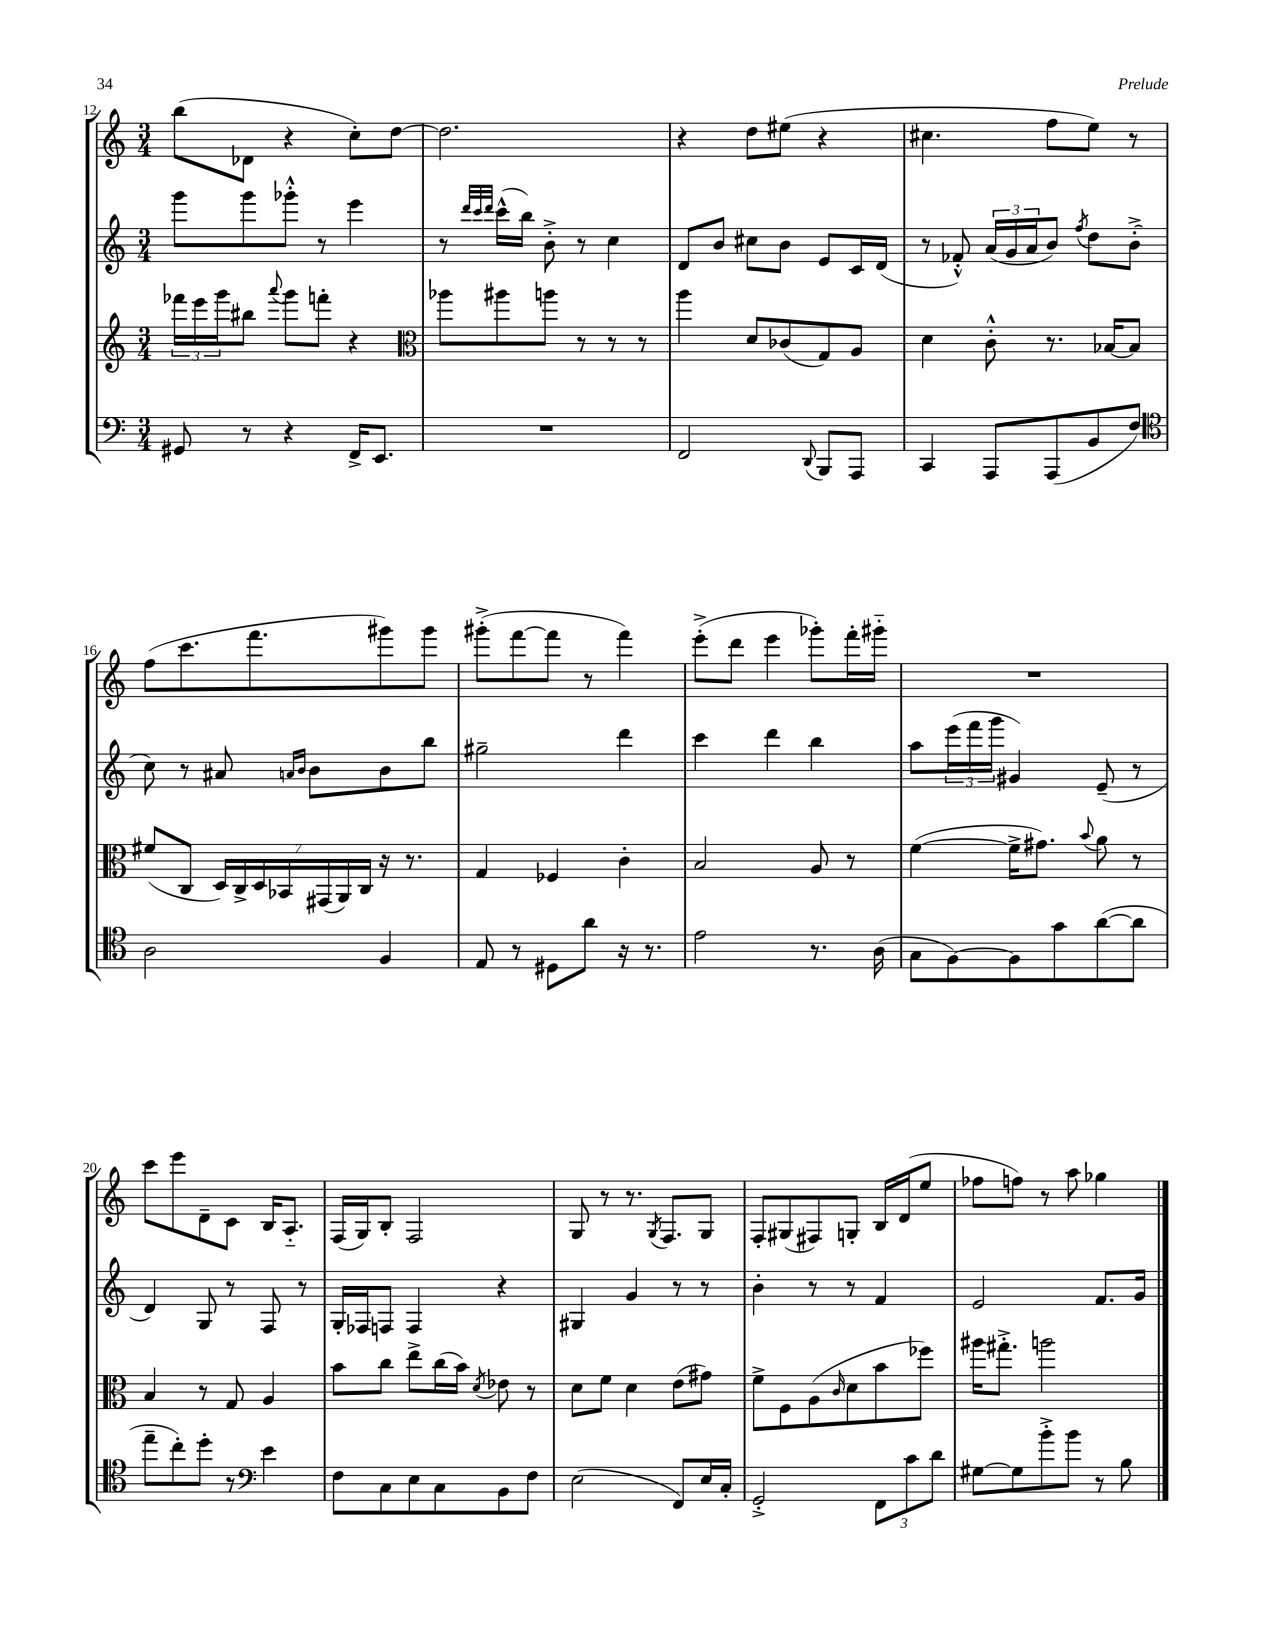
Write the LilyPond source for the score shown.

<<
\new StaffGroup <<
\new Staff = "s0" {
    \clef treble \key c \major \numericTimeSignature \time 3/4
    b''8( des'8 r4 c''8-.) d''8~ |
    d''2. |
    r4 d''8 eis''8( r4 |
    cis''4. f''8 e''8) r8 |
    f''8( c'''8. f'''8. gis'''8) gis'''8 |
    gis'''8-.->( f'''8~ f'''8 r8 f'''4) |
    e'''8-.->( d'''8 e'''4 ges'''8-.) f'''16-. gis'''16-_ |
    R2. |
    c'''8 e'''8 d'8-- c'8 b16 a8.-_ |
    f16( g16) b8-. f2 |
    g8 r8 r8. \acciaccatura { g8 } f8. g8 |
    f8-. gis8( fis8) g8-. b16 d'16( e''8 |
    fes''8 f''8) r8 a''8 ges''4 \bar "|." |
}
\new Staff = "s1" {
    \clef treble \key c \major \numericTimeSignature \time 3/4
    g'''8 g'''8 ges'''8-.-^ r8 e'''4 |
    r8 \grace { d'''32 c'''32 d'''32 } c'''16-^( b''16) b'8-.-> r8 c''4 |
    d'8 b'8 cis''8 b'8 e'8 c'16 d'16( |
    r8 fes'8-.-^) \tuplet 3/2 { a'16( g'16 a'16 } b'8) \acciaccatura { f''8 } d''8 b'8-.->( |
    c''8) r8 ais'8 \grace { a'16 b'16 } b'8 b'8 b''8 |
    gis''2-- d'''4 |
    c'''4 d'''4 b''4 |
    a''8 \tuplet 3/2 { e'''16( f'''16 g'''16 } gis'4) e'8--( r8 |
    d'4) g8 r8 f8 r8 |
    g16-. fes16 f8 f4 r4 |
    gis4 g'4 r8 r8 |
    b'4-. r8 r8 f'4 |
    e'2 f'8. g'16 \bar "|." |
}
\new Staff = "s2" {
    \clef treble \key c \major \numericTimeSignature \time 3/4
    \tuplet 3/2 { fes'''16 e'''16 g'''16 } bis''8 \appoggiatura { a'''8 } g'''8 f'''8-. r4 |
    \clef alto aes''8 ais''8 a''8 r8 r8 r8 |
    a''4 d'8 ces'8( g8) a8 |
    d'4 c'8-.-^ r8. bes16~ bes8 |
    fis'8( c8 \tuplet 7/4 { d16) c16-> d16 bes,16 gis,16( a,16) c16 } r16 r8. |
    g4 fes4 c'4-. |
    b2 a8 r8 |
    f'4~( f'16-> gis'8.) \appoggiatura { b'8 } a'8 r8 |
    b4 r8 g8 a4 |
    b'8 c''8 e''8-> c''16( b'16) \acciaccatura { d'8 } ees'8 r8 |
    d'8 f'8 d'4 e'8( gis'8) |
    f'8-> f8 a8( \grace { c'16 } d'8 b'8 fes''8) |
    ais''16 gis''8.-.-> a''2 \bar "|." |
}
\new Staff = "s3" {
    \clef bass \key c \major \numericTimeSignature \time 3/4
    gis,8 r8 r4 f,16-> e,8. |
    R2. |
    f,2 \appoggiatura { d,8 } b,,8 a,,8 |
    c,4 a,,8 a,,8( b,8 f8) |
    \clef tenor a2 f4 |
    e8 r8 dis8 a'8 r16 r8. |
    e'2 r8. a16( |
    g8 f8~) f8 g'8 a'8~( a'8 |
    e''8-- c''8-.) d''8-. r8 \clef bass e'4 |
    f8 c8 e8 c8 b,8 f8 |
    e2( f,8) e16 c16-. |
    g,2-.-> \tuplet 3/2 { f,8 c'8 d'8 } |
    gis8~ gis8 b'8-.-> b'8 r8 b8 \bar "|." |
}
>>
>>
\layout { \context { \Score currentBarNumber = #12 } }
